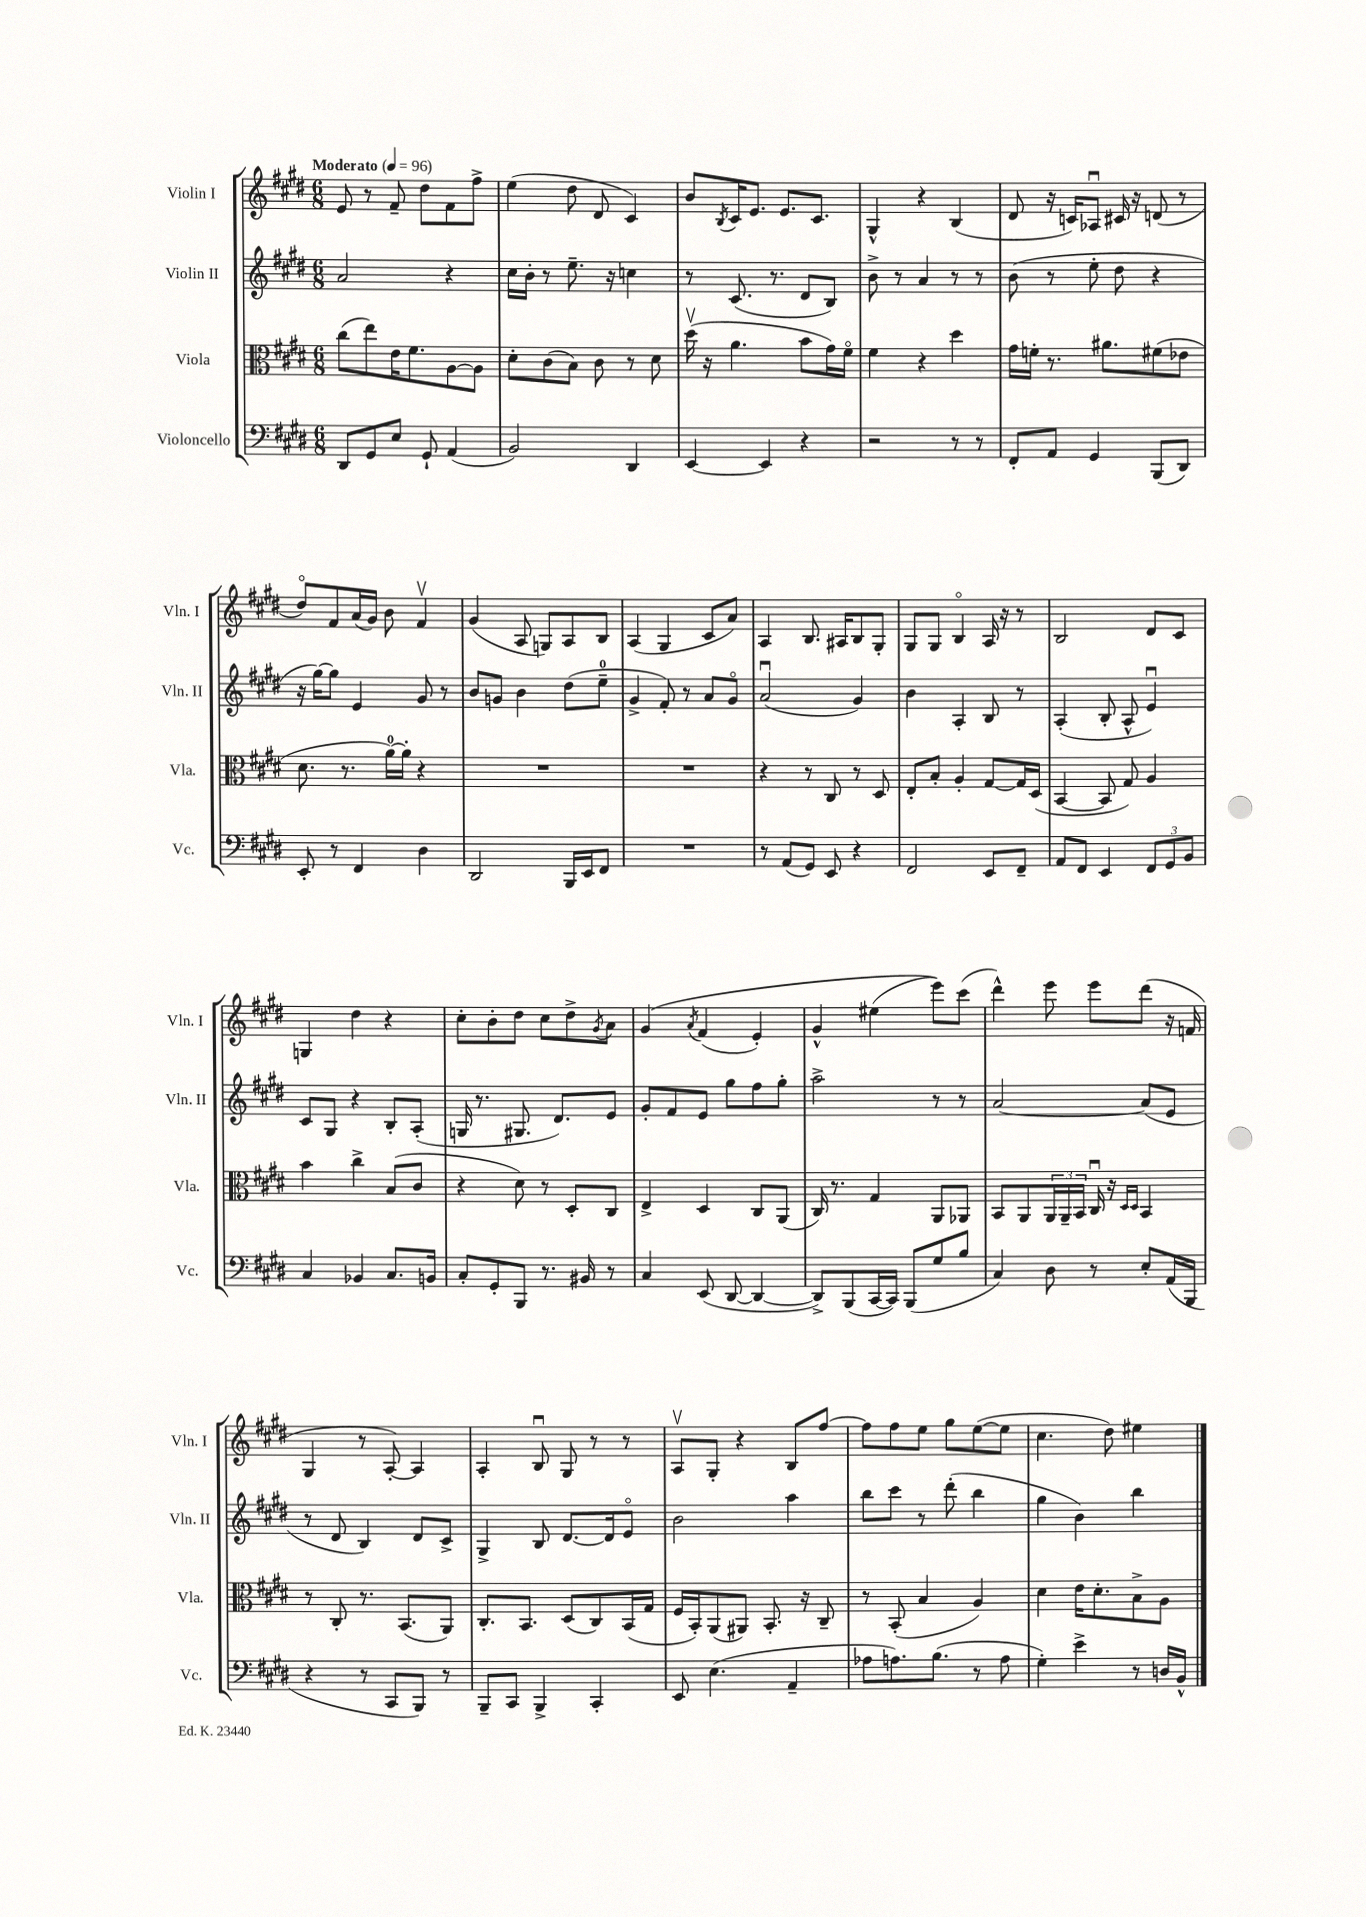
<<
\new StaffGroup <<
\new Staff = "s0" \with { instrumentName = "Violin I" shortInstrumentName = "Vln. I" } {
    \clef treble \key e \major \numericTimeSignature \time 6/8 \tempo "Moderato" 4 = 96
    e'8 r8 fis'8-- dis''8 fis'8 fis''8-> |
    e''4( dis''8 dis'8 cis'4) |
    b'8 \acciaccatura { b8 } cis'16 e'8. e'8. cis'8. |
    gis4-^ r4 b4( |
    dis'8 r16 c'16) aes8\downbow cis'16 r16 d'8( r8 |
    dis''8\flageolet) fis'8 a'16( gis'16) b'8 fis'4\upbow |
    gis'4( a8 g8) a8 b8 |
    a4( gis4 cis'8 a'8) |
    a4 b8. ais16 b8 gis8-. |
    gis8 gis8 b4\flageolet a16 r16 r8 |
    b2 dis'8 cis'8 |
    g4 dis''4 r4 |
    cis''8-. b'8-. dis''8 cis''8 dis''8-> \acciaccatura { gis'8 } a'8 |
    gis'4\( \acciaccatura { a'8 } fis'4( e'4-.) |
    gis'4-^ eis''4( e'''8)\) cis'''8( |
    dis'''4-^) e'''8 e'''8 dis'''8( r16 f'16 |
    gis4 r8 a8~-.) a4 |
    a4-. b8\downbow gis8 r8 r8 |
    a8\upbow gis8-. r4 b8 fis''8~ |
    fis''8 fis''8 e''8 gis''8 e''8~( e''8 |
    cis''4. dis''8) eis''4 \bar "|." |
}
\new Staff = "s1" \with { instrumentName = "Violin II" shortInstrumentName = "Vln. II" } {
    \clef treble \key e \major \numericTimeSignature \time 6/8
    a'2 r4 |
    cis''16 b'16-. r8 e''8.-- r16 c''4 |
    r8 cis'8.( r8. dis'8 b8) |
    b'8-> r8 a'4 r8 r8 |
    b'8( r8 e''8-. dis''8 r4 |
    r16 gis''16~) gis''8 e'4 gis'8 r8 |
    b'8 g'8 b'4 dis''8( e''8-0-- |
    gis'4-> fis'8-.) r8 a'8 gis'8\flageolet |
    a'2\downbow( gis'4) |
    b'4 a4-. b8 r8 |
    a4-.( b8-. a8-^ e'4\downbow) |
    cis'8 gis8 r4 b8-. a8-.( |
    g16 r8. gis8. dis'8.) e'8 |
    gis'8-. fis'8 e'8 gis''8 fis''8 gis''8-. |
    a''2-> r8 r8 |
    a'2~ a'8( e'8 |
    r8 dis'8 b4) dis'8 cis'8-> |
    gis4-> b8 dis'8.~ dis'16 e'8\flageolet |
    b'2 a''4 |
    b''8 cis'''8 r8 dis'''8-.( b''4 |
    gis''4 b'4) b''4 \bar "|." |
}
\new Staff = "s2" \with { instrumentName = "Viola" shortInstrumentName = "Vla." } {
    \clef alto \key e \major \numericTimeSignature \time 6/8
    cis''8( e''8) e'16 fis'8. a8~ a8 |
    dis'8-. cis'8( b8) cis'8 r8 dis'8 |
    dis''16\upbow( r16 a'4. b'8 gis'16) fis'16\flageolet |
    fis'4 r4 dis''4 |
    gis'16 f'16-. r8. ais'8. fis'8( ees'8 |
    dis'8. r8. a'16-0~) a'16-. r4 |
    R2. |
    R2. |
    r4 r8 cis8 r8 dis8 |
    e8-. b8-. a4-. gis8~ gis16 dis16( |
    b,4~ b,8 gis8) a4 |
    b'4 cis''4-> b8( cis'8 |
    r4 dis'8) r8 dis8-. cis8 |
    e4-> dis4 cis8 a,8( |
    cis16) r8. gis4 a,8 aes,8 |
    b,8 a,8 \tuplet 3/2 { a,16 a,16-- b,16 } cis16\downbow r16 \grace { dis16 dis16 } b,4 |
    r8 cis8-. r8. b,8.( a,8) |
    cis8.-. b,8. dis8( cis8) b,16( gis16 |
    fis16 b,16-.) a,8( ais,8) b,8.-. r16 cis8-- |
    r8 b,8-.( b4 a4) |
    dis'4 e'16 dis'8.-. b8-> a8 \bar "|." |
}
\new Staff = "s3" \with { instrumentName = "Violoncello" shortInstrumentName = "Vc." } {
    \clef bass \key e \major \numericTimeSignature \time 6/8
    dis,8 gis,8 e8 gis,8-! a,4( |
    b,2) dis,4 |
    e,4~ e,4 r4 |
    r2 r8 r8 |
    fis,8-. a,8 gis,4 b,,8( dis,8) |
    e,8-. r8 fis,4 dis4 |
    dis,2 b,,16 e,16 fis,8 |
    R2. |
    r8 a,8( gis,8) e,8 r4 |
    fis,2 e,8 fis,8-- |
    a,8 fis,8 e,4 \tuplet 3/2 { fis,8 gis,8 b,8 } |
    cis4 bes,4 cis8. b,16 |
    cis8-. gis,8-. b,,8 r8. bis,16 r8 |
    cis4 e,8( dis,8~ dis,4~ |
    dis,8->) b,,8( cis,16~ cis,16) b,,8( gis8 b8 |
    cis4) dis8 r8 e8-. a,16( b,,16 |
    r4 r8 cis,8 b,,8) r8 |
    b,,8-- cis,8 b,,4-> cis,4-. |
    e,8 e4.( a,4-- |
    aes8 a8.) b8.( r8 a8 |
    gis4-.) e'4-> r8 d16 b,16-^ \bar "|." |
}
>>
>>
\layout { \context { \Score \remove "Bar_number_engraver" } }
